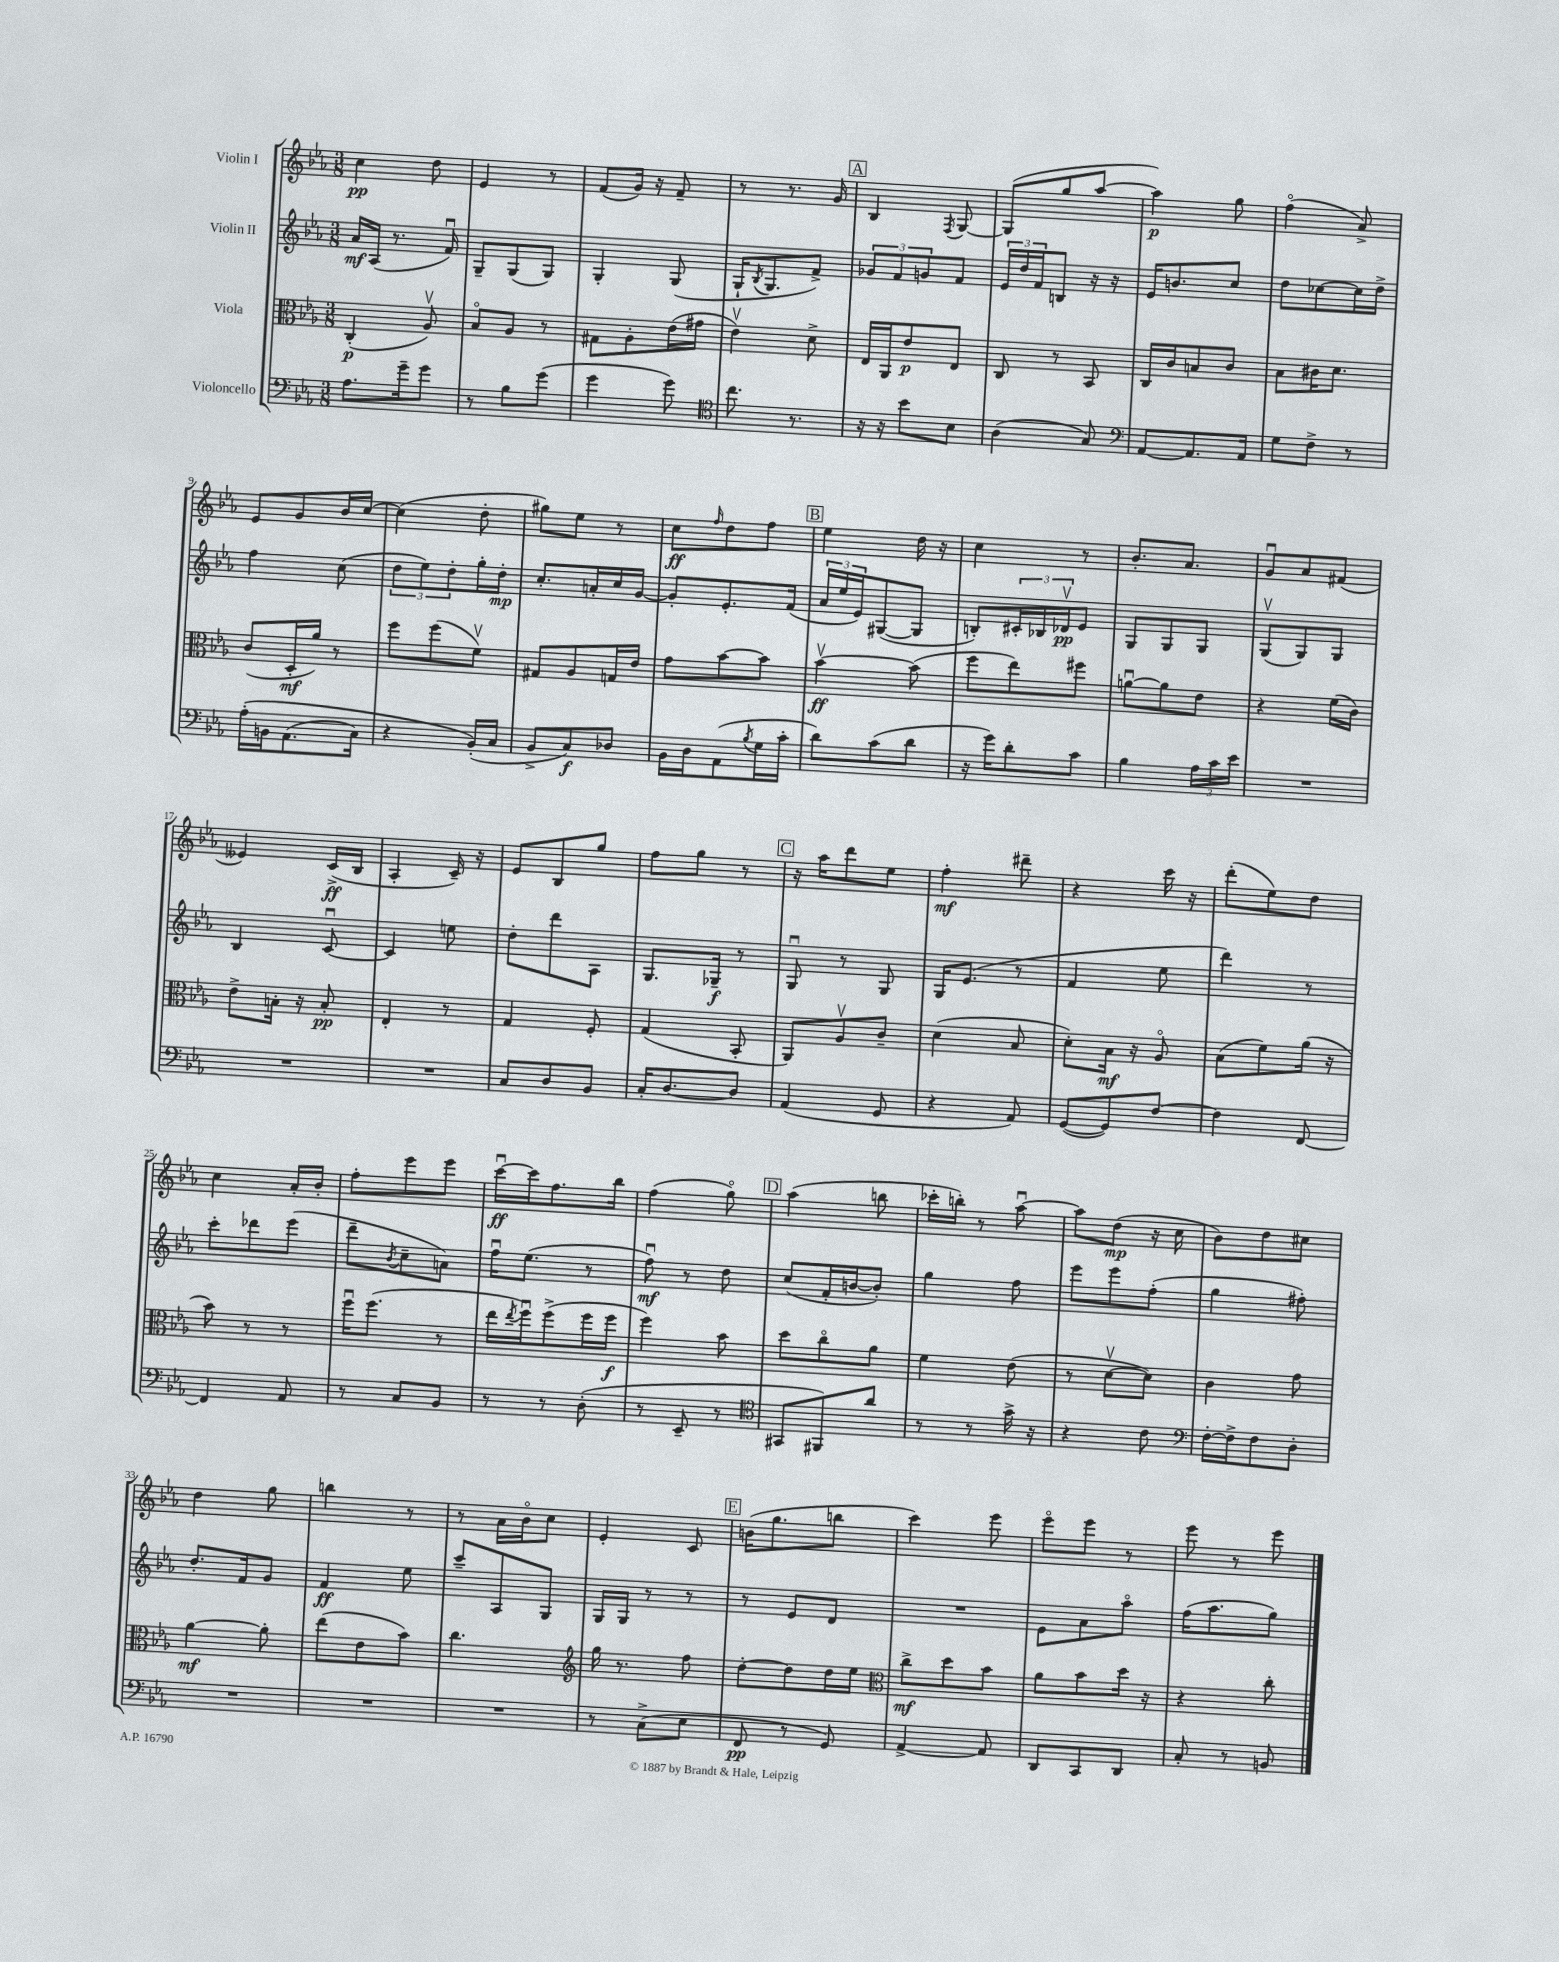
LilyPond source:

<<
\new StaffGroup <<
\new Staff = "s0" \with { instrumentName = "Violin I" } {
    \clef treble \key ees \major \numericTimeSignature \time 3/8
    c''4\pp d''8 |
    ees'4 r8 |
    f'8( g'16) r16 f'8-- |
    r8 r8. g'16 |
    \mark \markup { \box "A" } bes4 \acciaccatura { f8 } g8~ |
    g8( g''8 aes''8~ |
    aes''4\p) g''8 |
    f''4\flageolet( aes'8->) |
    ees'8 g'8 bes'16 c''16~ |
    c''4( d''8-. |
    gis''8) ees''8 r8 |
    c''8\ff \grace { f''16 } d''8 f''8 |
    \mark \markup { \box "B" } ees''4 d''16 r16 |
    c''4 r8 |
    bes'8.-. aes'8. |
    g'8\downbow aes'8 fis'8( |
    eeses'4) c'16->\ff( bes16 |
    aes4-. c'16--) r16 |
    ees'8 bes8 g''8 |
    f''8 g''8 r8 |
    \mark \markup { \box "C" } r16 aes''16 d'''8 ees''8 |
    f''4-.\mf dis'''8-- |
    r4 c'''16 r16 |
    d'''8-.( ees''8) d''8 |
    c''4 aes'16-. bes'16-. |
    f''8-. ees'''8 ees'''8 |
    c'''16~\downbow\ff c'''16 f''8. bes''16 |
    f''4( g''8\flageolet) |
    \mark \markup { \box "D" } aes''4( b''8 |
    ces'''16-. b''16-.) r8 aes''8~\downbow |
    aes''8 d''8\mp( r16 c''16 |
    bes'8) d''8 cis''8 |
    d''4 g''8 |
    b''4 r8 |
    r8 aes'16 bes'16\flageolet c''8 |
    ees'4-. c'8 |
    \mark \markup { \box "E" } b'16( g''8. b''8 |
    c'''4) ees'''8 |
    ees'''8\flageolet ees'''8 r8 |
    ees'''8 r8 ees'''8 \bar "|." |
}
\new Staff = "s1" \with { instrumentName = "Violin II" } {
    \clef treble \key ees \major \numericTimeSignature \time 3/8
    aes'16\mf aes16( r8. f'16\downbow) |
    g8-- g8( g8) |
    g4-. g8( |
    g16-! \acciaccatura { bes8 } g8. f'8->) |
    \mark \markup { \box "A" } \tuplet 3/2 { ges'8 f'8 g'8 } f'8 |
    \tuplet 3/2 { ees'16 d''16 f'16 } b8 r16 r16 |
    ees'16 b'8. c''8 |
    d''8 ces''8~ ces''16 d''16-> |
    f''4 c''8( |
    \tuplet 3/2 { d''8 ees''8) d''8-. } g''16-. d''16-.\mp |
    c''8.-. a'16-. c''16 g'16~ |
    g'8-. ees'8.-. f'16( |
    \mark \markup { \box "B" } \tuplet 3/2 { aes'16 ees''16 ees'16) } gis8~( gis8 |
    b8-.) \tuplet 3/2 { cis'16-. bes16 des'16\upbow\pp } ees'8 |
    g8 g8 g8 |
    g8\upbow( g8) g8 |
    bes4 c'8~\downbow |
    c'4 e''8 |
    d''8-. d'''8 aes8 |
    g8. ges16--\f r8 |
    \mark \markup { \box "C" } g8\downbow r8 g8 |
    g16 ees'8.( r8 |
    f'4 ees''8 |
    d'''4) r8 |
    c'''8-. des'''8 ees'''8( |
    d'''8-- \acciaccatura { bes'8 } c''8-- a'8) |
    f''16\downbow ees''8.( r8 |
    f''8\downbow\mf) r8 d''8 |
    \mark \markup { \box "D" } c''8( f'16-. b'16~ b'8-.) |
    g''4 f''8 |
    ees'''8 ees'''8 f''8-.( |
    g''4 fis''8-.) |
    d''8.-. f'16 g'8 |
    f'4\ff ees''8 |
    c'''8-- aes8 g8 |
    g16 g16 r8 r8 |
    \mark \markup { \box "E" } r8 ees'8 d'8 |
    R4. |
    ees'8 aes'8 aes''8\flageolet |
    f''16( aes''8. g''8) \bar "|." |
}
\new Staff = "s2" \with { instrumentName = "Viola" } {
    \clef alto \key ees \major \numericTimeSignature \time 3/8
    c4-.\p( aes8\upbow) |
    bes8\flageolet aes8 r8 |
    gis8 aes8-. ees'16( gis'16 |
    ees'4\upbow) d'8-> |
    \mark \markup { \box "A" } ees16 aes,16 ees'8\p ees8 |
    c8 r8 bes,8 |
    c16 c'16 b8 c'8 |
    bes8 cis'16 d'8. |
    c'8( d16-.\mf aes'16) r8 |
    f''8 f''8( f'8\upbow) |
    gis8 aes8 g16 ees'16 |
    g'8 bes'8~ bes'8 |
    \mark \markup { \box "B" } bes'4~\upbow\ff bes'8( |
    f''8 ees''8) fis''8 |
    a'8~\downbow a'8 ees'8 |
    r4 f'16( c'16) |
    ees'8-> b16-. r16 b8-.\pp |
    ees4-. r8 |
    g4 f8-. |
    g4( bes,8-. |
    \mark \markup { \box "C" } aes,8) aes8\upbow c'8-- |
    d'4( bes8 |
    d'8-.) bes16\mf r16 aes8\flageolet |
    bes8( f'8) aes'16( r16 |
    bes'8) r8 r8 |
    f''16\downbow f''8.( r8 |
    ees''16 \acciaccatura { ees''8 } f''16\downbow) f''8->( f''16 f''16\f |
    f''4) bes'8 |
    \mark \markup { \box "D" } d''8 c''8\flageolet aes'8 |
    f'4 ees'8( |
    r8 d'8~\upbow d'8) |
    c'4 g'8 |
    aes'4~\mf aes'8-. |
    ees''8( ees'8 bes'8) |
    c''4. |
    \clef treble g''16 r8. f''8 |
    \mark \markup { \box "E" } d''8~-. d''8 d''16 ees''16 |
    \clef alto c''8->\mf d''8 bes'8 |
    aes'8 bes'8 d''16 r16 |
    r4 c''8-. \bar "|." |
}
\new Staff = "s3" \with { instrumentName = "Violoncello" } {
    \clef bass \key ees \major \numericTimeSignature \time 3/8
    aes8. g'16-- g'8 |
    r8 bes8 g'8( |
    g'4 g'8) |
    \clef tenor c''8. r8. |
    \mark \markup { \box "A" } r16 r16 bes'8 bes8 |
    aes4( g8) |
    \clef bass aes,8~ aes,8. aes,16 |
    g8 f8-> r8 |
    aes16-.\( b,16 aes,8.( c16) |
    r4 bes,16-.(\) c16 |
    bes,8-> c8\f) des8 |
    bes,16 d16 aes,8( \acciaccatura { bes8 } g16 c'16-. |
    \mark \markup { \box "B" } d'8) c'8( d'8 |
    r16 g'16) d'8-. c'8 |
    bes4 \tuplet 3/2 { aes16 c'16 ees'16 } |
    R4. |
    R4. |
    R4. |
    c8 d8 bes,8 |
    c16-. d8.~ d8 |
    \mark \markup { \box "C" } aes,4( g,8 |
    r4 aes,8) |
    g,8~( g,8) f8~ |
    f4 f,8~ |
    f,4 aes,8 |
    r8 c8 bes,8 |
    r8 r8 d8-.( |
    r8 ees,8-- r8 |
    \mark \markup { \box "D" } \clef tenor gis,8 fis,8) aes'8 |
    r8 r8 g'16-> r16 |
    r4 c'8 |
    \clef bass f16~-. f16-> f8 d8-. |
    R4. |
    R4. |
    R4. |
    r8 c8->( ees8 |
    \mark \markup { \box "E" } f,8\pp r8 g,8) |
    aes,4~-> aes,8 |
    d,8 c,8 d,8 |
    c8-. r8 b,8 \bar "|." |
}
>>
>>
